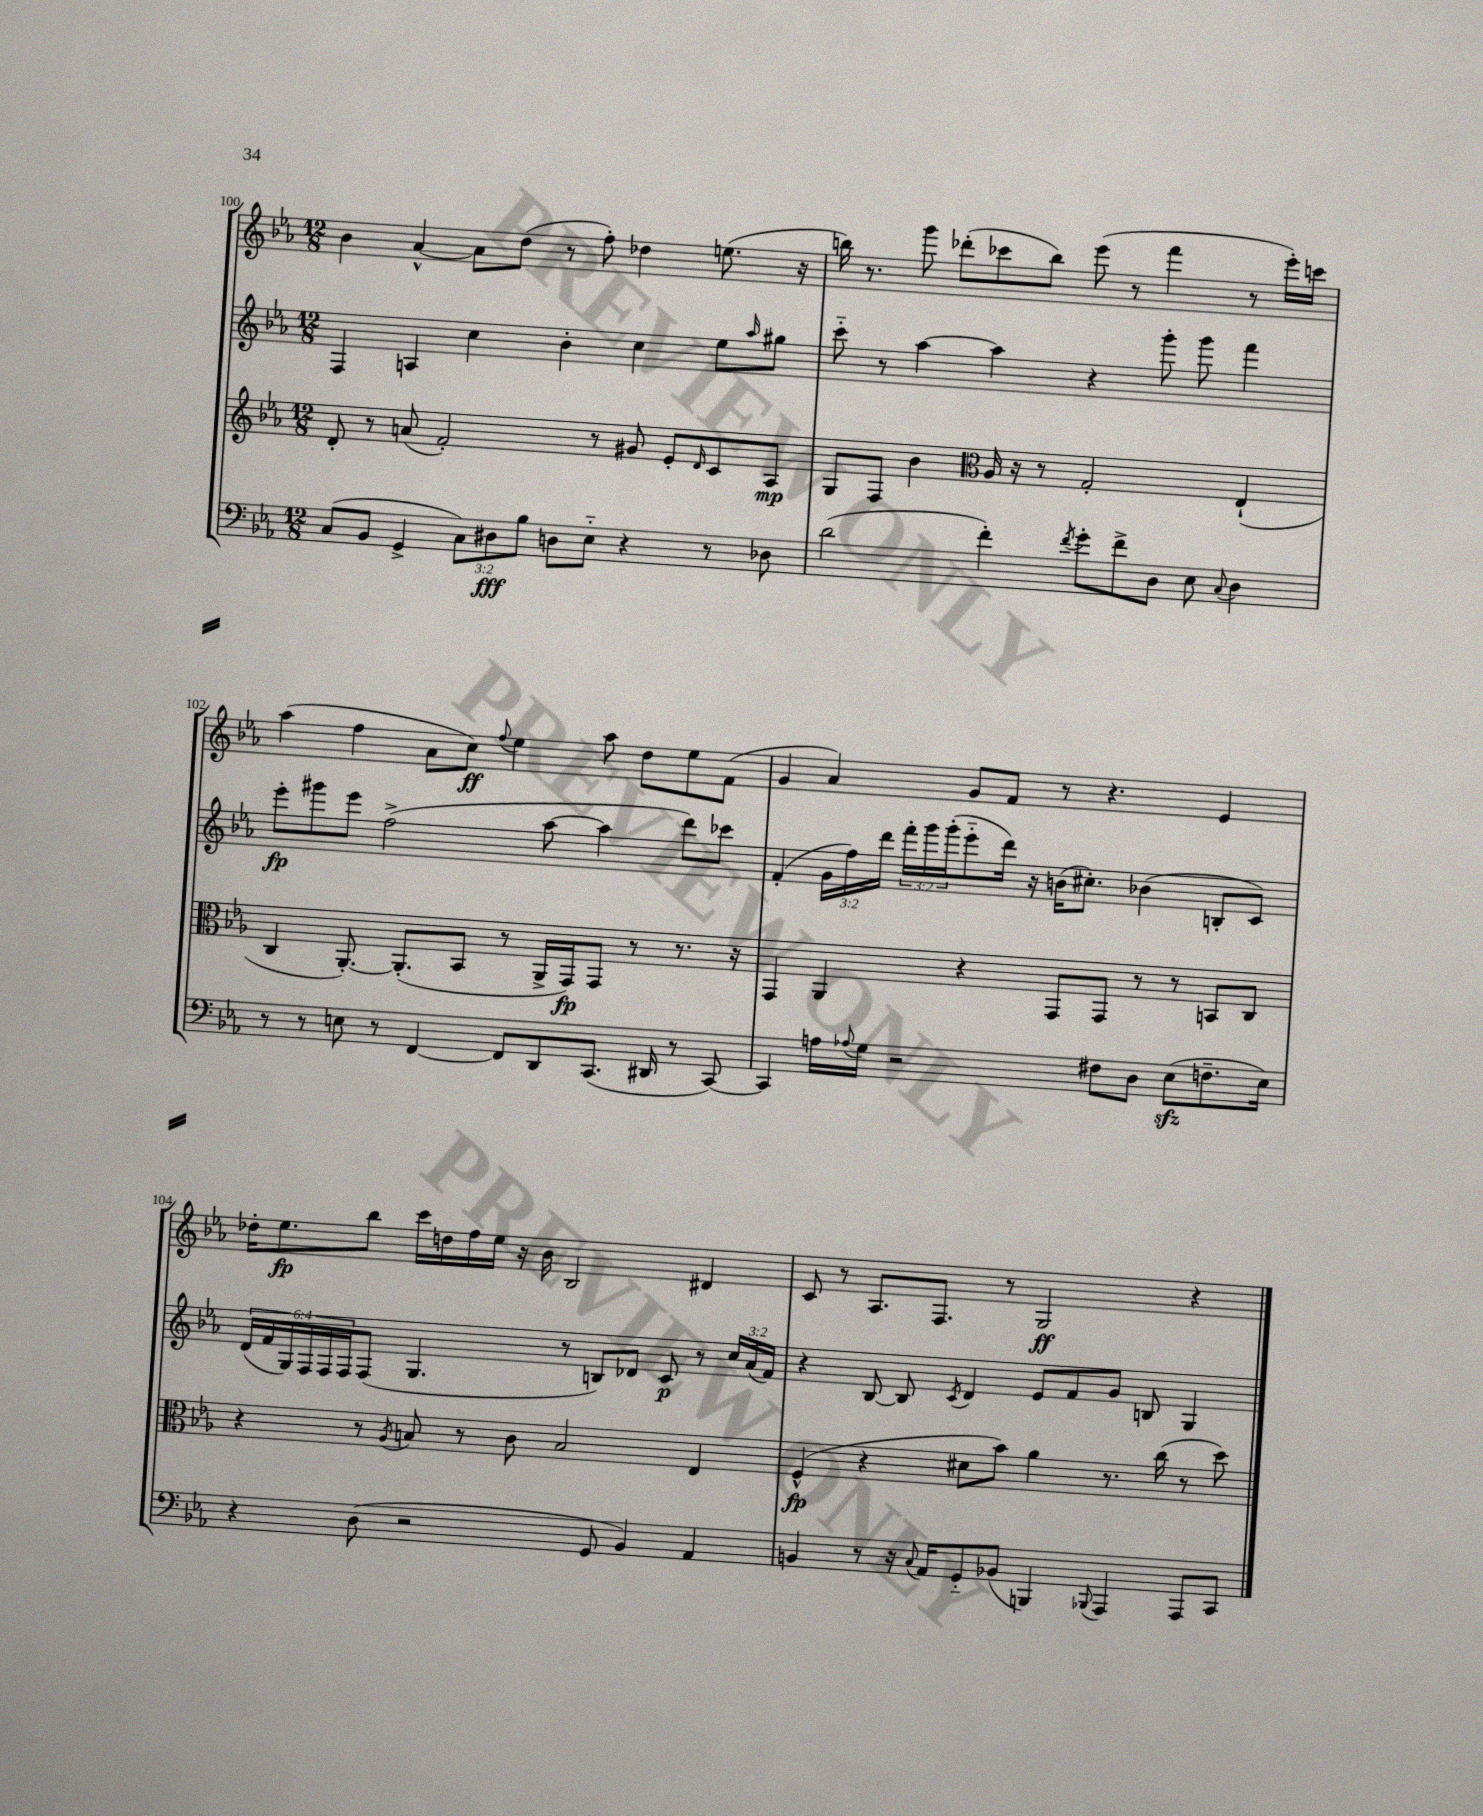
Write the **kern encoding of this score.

**kern	**dynam	**kern	**dynam	**kern	**dynam	**kern	**dynam
*part4	*part4	*part3	*part3	*part2	*part2	*part1	*part1
*staff4	*staff4	*staff3	*staff3	*staff2	*staff2	*staff1	*staff1
*clefF4	*	*clefG2	*	*clefG2	*	*clefG2	*
*k[b-e-a-]	*	*k[b-e-a-]	*	*k[b-e-a-]	*	*k[b-e-a-]	*
*M12/8	*	*M12/8	*	*M12/8	*	*M12/8	*
=100	=100	=100	=100	=100	=100	=100	=100
(8C/L	.	8d'/	.	4F/	.	4b-\	.
8BB-/J	.	8r	.	.	.	.	.
4GG^/	.	(8an/	.	4An/	.	[4a-^^/	.
.	.	2f'/)	.	.	.	.	.
12C\L)	.	.	.	4cc\	.	8a-\L]	.
12D#X\	fff	.	.	.	.	.	.
.	.	.	.	.	.	(8dd\J	.
12B-\J	.	.	.	.	.	.	.
8Dn\L	.	.	.	4b-'\	.	8r	.
8E-\J	.	8r	.	.	.	8ff'\)	.
4r	.	8g#X/	.	4cc\	.	4dd-X\	.
.	.	8e-'/L	.	.	.	.	.
.	.	16qqd/	.	.	.	.	.
8r	.	8c/	.	8ee-\L	.	(8.een\	.
.	.	.	.	16qqaa-/	.	.	.
8D-X\	.	8A-/J	mp	8gg#X\J	.	.	.
.	.	.	.	.	.	16r	.
=101	=101	=101	=101	=101	=101	=101	=101
(2d\	.	8G/L	.	8ccc\	.	16bbn\)	.
.	.	.	.	.	.	8.r	.
.	.	8F/J	.	8r	.	.	.
.	.	4b-\	.	[4aa-\	.	8ggg\	.
.	.	.	.	.	.	(8ddd-X'\L	.
*	*	*clefC3	*	*	*	*	*
4f'\)	.	16A-/	.	4aa-\]	.	8ccc-X\	.
.	.	16r	.	.	.	.	.
.	.	8r	.	.	.	8bb\J)	.
8qf/	.	.	.	.	.	.	.
8g'\L	.	2G'/	.	4r	.	(8eee-\	.
8f^\	.	.	.	.	.	8r	.
8D\J	.	.	.	8ggg'\	.	4fff\	.
8E-\	.	.	.	8ggg\	.	.	.
8qqC/	.	.	.	.	.	.	.
4D\	.	(4E-`/	.	4fff\	.	8r	.
.	.	.	.	.	.	16eee-'\LL)	.
.	.	.	.	.	.	16cccn\JJ	.
!!LO:LB:g=z
=102	=102	=102	=102	=102	=102	=102	=102
8r	.	4C/	.	8eee-'\L	fp	(4aa-\	.
8r	.	.	.	8ggg#X\	.	.	.
8En\	.	[8.AA-'/)	.	8eee-\J	.	4ff\	.
8r	.	.	.	(2ff^\	.	.	.
.	.	(8.AA-'/L]	.	.	.	.	.
[4FF/	.	.	.	.	.	8a-\L	.
.	.	8BB-/J	.	.	.	8cc\J)	ff
.	.	.	.	.	.	8qqff/	.
8FF/L]	.	8r	.	.	.	4ee-\	.
8DD/	.	16AA-^/LL	.	[8aa-\	.	.	.
.	.	16GG/J)	fp	.	.	.	.
(8.CC/J	.	8GG/J	.	4aa-\]	.	8aa-\	.
.	.	8r	.	.	.	8dd\L	.
16DD#X/	.	.	.	.	.	.	.
8r	.	8.r	.	8ddd\L)	.	8ee-\	.
[8CC/)	.	.	.	8ccc-X\J	.	(8f\J	.
.	.	16r	.	.	.	.	.
=103	=103	=103	=103	=103	=103	=103	=103
4CC/]	.	4GG/	.	(4f'/	.	4g/	.
16An\LL	.	4AA-/	.	24g\LL	.	4a-/)	.
.	.	.	.	24ff\)	.	.	.
8qqA-X/	.	.	.	.	.	.	.
16G\JJ	.	.	.	.	.	.	.
.	.	.	.	24ddd\JJ	.	.	.
2r	.	.	.	24fff'\LL	.	.	.
.	.	.	.	24ggg\	.	.	.
.	.	.	.	(24ggg'\J	.	.	.
.	.	4r	.	8eee-\	.	8g/L	.
.	.	.	.	16ddd\Jk)	.	8f/J	.
.	.	.	.	16r	.	.	.
.	.	8GG/L	.	(16bn\KL	.	8r	.
.	.	.	.	8.cc#X'\J)	.	.	.
8F#X\L	.	8GG/J	.	.	.	4.r	.
8D\J	.	8r	.	(4b-X\	.	.	.
(8E-zz\L	.	8r	.	.	.	.	.
8.Fn~\	.	8BBn/L	.	8Bn'/L	.	4e-/	.
.	.	8C/J	.	8c/J)	.	.	.
16E-\Jk)	.	.	.	.	.	.	.
!!LO:LB:g=z
=104	=104	=104	=104	=104	=104	=104	=104
4r	.	4r	.	(24d/LL	.	16dd-X'\KL	.
.	.	.	.	24f/	.	.	.
.	.	.	.	.	.	8.ee-\	fp
.	.	.	.	24G/)	.	.	.
.	.	.	.	24F/	.	.	.
.	.	.	.	24F/	.	.	.
.	.	.	.	24F/J	.	.	.
(8D\	.	8r	.	(8F/J	.	8bb-\J	.
.	.	8qA-/	.	.	.	.	.
2r	.	8Bn/	.	4.G/	.	16ccc\LL	.
.	.	.	.	.	.	16ddn\	.
.	.	8r	.	.	.	16ff\	.
.	.	.	.	.	.	16ee-\JJ	.
.	.	8c\	.	.	.	16r	.
.	.	.	.	.	.	16b-\	.
.	.	2B/	.	8r	.	2B-/	.
8GG/	.	.	.	8Bn/L)	.	.	.
4BB-/)	.	.	.	8d-X/J	.	.	.
.	.	.	.	8c/	p	.	.
4AA-/	.	4E-/	.	8r	.	4d#X/	.
.	.	.	.	24cc/LL	.	.	.
.	.	.	.	(24a-/	.	.	.
.	.	.	.	24f/JJ)	.	.	.
=105	=105	=105	=105	=105	=105	=105	=105
4BBn/	.	(4F^^/	fp	4r	.	8c/	.
.	.	.	.	.	.	8r	.
8r	.	4r	.	[8B-/	.	8.A-/L	.
16r	.	.	.	8B-/]	.	.	.
8qqC/	.	.	.	.	.	.	.
16AA-/KL	.	.	.	.	.	8.F/J	.
.	.	.	.	8qc/	.	.	.
8GG/	.	8d#X\L	.	4d/	.	.	.
(8BB-X/J	.	8b-\J)	.	.	.	8r	.
4BBBn/)	.	4a-\	.	8e-/L	.	2G/	ff
.	.	.	.	8f/	.	.	.
8qqBBB-X/	.	.	.	.	.	.	.
4AAA-/	.	8.r	.	8g/J	.	.	.
.	.	.	.	8Bn/	.	.	.
.	.	(16cc\	.	.	.	.	.
8AAA-/L	.	8r	.	4G/	.	4r	.
8CC/J	.	8dd\)	.	.	.	.	.
==	==	==	==	==	==	==	==
*-	*-	*-	*-	*-	*-	*-	*-
